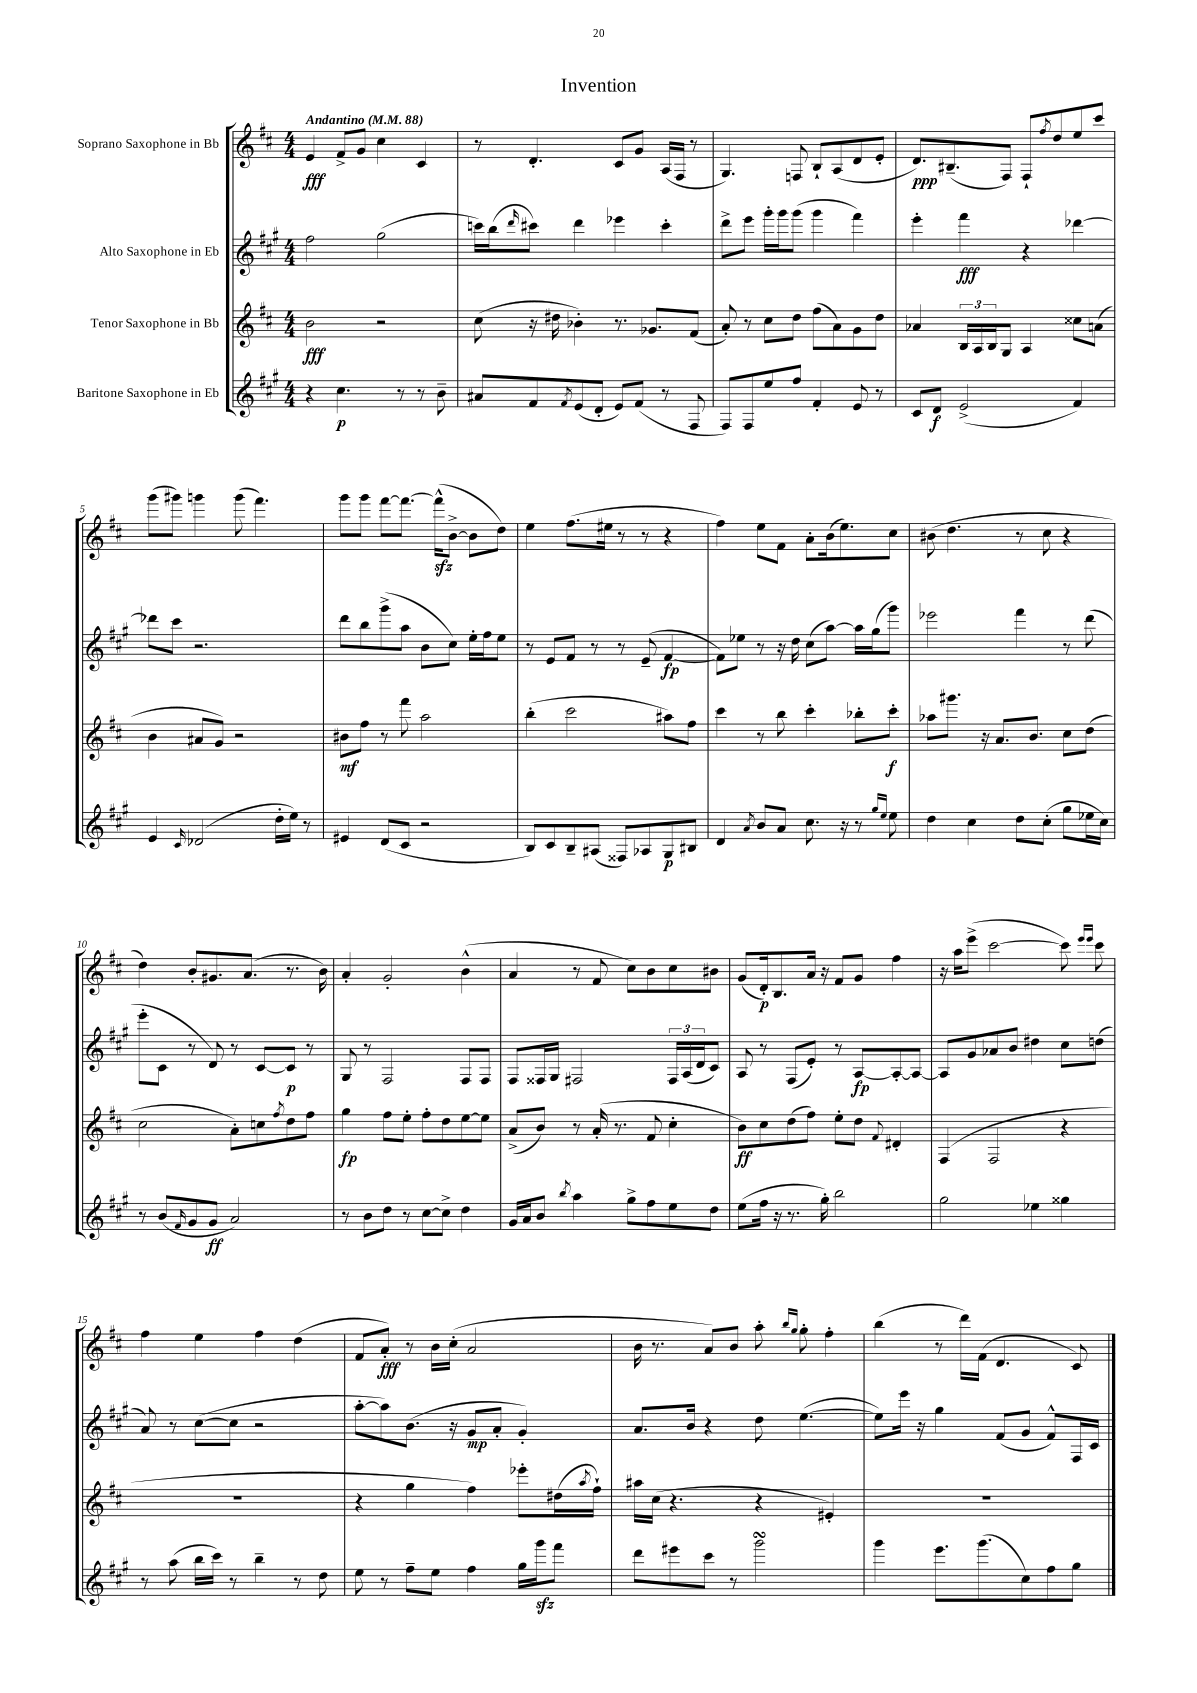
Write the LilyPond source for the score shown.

\header { title = "Invention" }
<<
\new StaffGroup <<
\new Staff = "s0" \with { instrumentName = "Soprano Saxophone in Bb" } {
    \clef treble \key d \major \numericTimeSignature \time 4/4 \tempo "Andantino" 4 = 88
    e'4\fff fis'8-> g'8 cis''4 cis'4 |
    r8 d'4.-. cis'8 g'8 a16( fis16 r8 |
    g4.) f8 b8-! a8( d'8 e'8-. |
    d'8.\ppp) bis8.--( fis8) fis8-! \acciaccatura { fis''8 } d''8 e''8 cis'''8 |
    g'''8( gis'''8) g'''4 g'''8( fis'''4.) |
    g'''8 g'''8 fis'''8~ fis'''8.~ fis'''16-^\sfz( b'8~-> b'8 d''8) |
    e''4 fis''8.( eis''16 r8 r8 r4 |
    fis''4) e''8 fis'8 a'8-. b'16( e''8.) cis''8 |
    bis'8( d''4. r8 cis''8 r4 |
    d''4) b'8-. gis'8. a'8.( r8. b'16) |
    a'4-. g'2-. b'4-^( |
    a'4 r8 fis'8 cis''8) b'8 cis''8 bis'8 |
    g'8( d'16-.\p) b8. a'16 r16 fis'8 g'8 fis''4 |
    r16 a''16 e'''8->( cis'''2~ cis'''8) \grace { e'''16 e'''16 } cis'''8 |
    fis''4 e''4 fis''4 d''4( |
    fis'8 a'8-.\fff) r8 b'16 cis''16-.( a'2 |
    b'16 r8. a'8) b'8 a''8-. \grace { b''16 g''16 } g''8-. fis''4-. |
    b''4( r8 d'''16) fis'16( d'4. cis'8) \bar "|." |
}
\new Staff = "s1" \with { instrumentName = "Alto Saxophone in Eb" } {
    \clef treble \key a \major \numericTimeSignature \time 4/4
    fis''2 gis''2( |
    c'''16) b''16( \grace { d'''16 } cis'''8) d'''4 ees'''4 cis'''4-. |
    d'''8-> e'''8 gis'''16-. gis'''16 gis'''8( gis'''4 fis'''4) |
    e'''4-. fis'''4\fff r4 des'''4~ |
    des'''8 cis'''8 r2. |
    d'''8 b''8 gis'''8->( a''8 b'8 cis''8) e''16-. fis''16 e''8 |
    r8 e'8 fis'8 r8 r8 e'8--( fis'4~\fp |
    fis'8) ees''8 r8 r16 d''16 cis''8( a''8~) a''16 gis''16( gis'''8) |
    ees'''2 fis'''4 r8 d'''8( |
    e'''8-. cis'8 r8 d'8) r8 cis'8~ cis'8\p r8 |
    gis8 r8 fis2 fis8 fis8 |
    fis8 fisis16 gis16 fis2 \tuplet 3/2 { fis16 a16( d'16 } cis'8) |
    a8 r8 fis8( e'8-.) r8 a8~\fp a8~-. a8~ |
    a8 gis'8 aes'8 b'8 dis''4 cis''8 d''8( |
    a'8) r8 cis''8~( cis''8 r2 |
    a''8~-. a''8) b'8.( r16 gis'8\mp a'8-. gis'4-.) |
    a'8. b'16 r4 d''8 e''4.~( |
    e''8) e'''16 r16 gis''4 fis'8( gis'8 fis'8-^) fis16 cis'16 \bar "|." |
}
\new Staff = "s2" \with { instrumentName = "Tenor Saxophone in Bb" } {
    \clef treble \key d \major \numericTimeSignature \time 4/4
    b'2\fff r2 |
    cis''8( r16 dis''16 bes'4-.) r8. ges'8. fis'8( |
    a'8-.) r8 cis''8 d''8 fis''8( a'8) g'8 d''8 |
    aes'4 \tuplet 3/2 { b16 a16 b16 } g8 a4 cisis''8 a'8( |
    b'4 ais'8 g'8) r2 |
    bis'8\mf fis''8 r8 fis'''8 a''2 |
    b''4-.( cis'''2 ais''8) fis''8 |
    cis'''4 r8 b''8 cis'''4-. bes''8-. cis'''8-.\f |
    aes''8 gis'''8. r16 a'8. b'8. cis''8 d''8( |
    cis''2 a'8-.) c''8 \acciaccatura { fis''8 } d''8 fis''8 |
    g''4\fp fis''8 e''8-. fis''8-. d''8 e''8~ e''8 |
    a'8->( b'8) r8 a'16-.( r8. fis'8 cis''4-. |
    b'8\ff) cis''8 d''8( fis''8) e''8-. d''8 \appoggiatura { fis'8 } dis'4-. |
    fis4( fis2 r4 |
    R1 |
    r4 g''4 fis''4) ees'''8-. dis''16( \acciaccatura { a''8 } fis''16-!) |
    ais''16 cis''16( r4. r4 eis'4-.) |
    R1 \bar "|." |
}
\new Staff = "s3" \with { instrumentName = "Baritone Saxophone in Eb" } {
    \clef treble \key a \major \numericTimeSignature \time 4/4
    r4 cis''4.\p r8 r8 b'8-- |
    ais'8 fis'8 \acciaccatura { fis'8 } e'8( d'8-. e'8) fis'8( r8 fis8 |
    fis8) fis8 e''8 fis''8 fis'4-. e'8 r8 |
    cis'8 d'8\f e'2->( fis'4) |
    e'4 \grace { cis'16 } des'2( d''16-. e''16) r8 |
    eis'4 d'8( cis'8 r2 |
    b8) cis'8 b8-- ais8( fisis8) aes8 gis8\p bis8 |
    d'4 \acciaccatura { a'8 } b'8 a'8 cis''8. r16 r8 \grace { gis''16 e''16 } e''8 |
    d''4 cis''4 d''8 cis''8-.( gis''8 ees''16 cis''16) |
    r8 b'8( \grace { fis'16 } gis'8 gis'8\ff a'2) |
    r8 b'8 d''8 r8 cis''8~ cis''8-> d''4 |
    gis'16 a'16 b'8 \acciaccatura { b''8 } a''4 gis''8-> fis''8 e''8 d''8 |
    e''8( fis''16 r16 r8. gis''16-.) b''2 |
    gis''2 ees''4 gisis''4 |
    r8 a''8( b''16 cis'''16) r8 b''4-- r8 d''8 |
    e''8 r8 fis''8-- e''8 fis''4 gis''16 gis'''16\sfz fis'''8 |
    d'''8 eis'''8 cis'''8 r8 gis'''2\turn |
    gis'''4 e'''8. gis'''8.( cis''8) fis''8 gis''8 \bar "|." |
}
>>
>>
